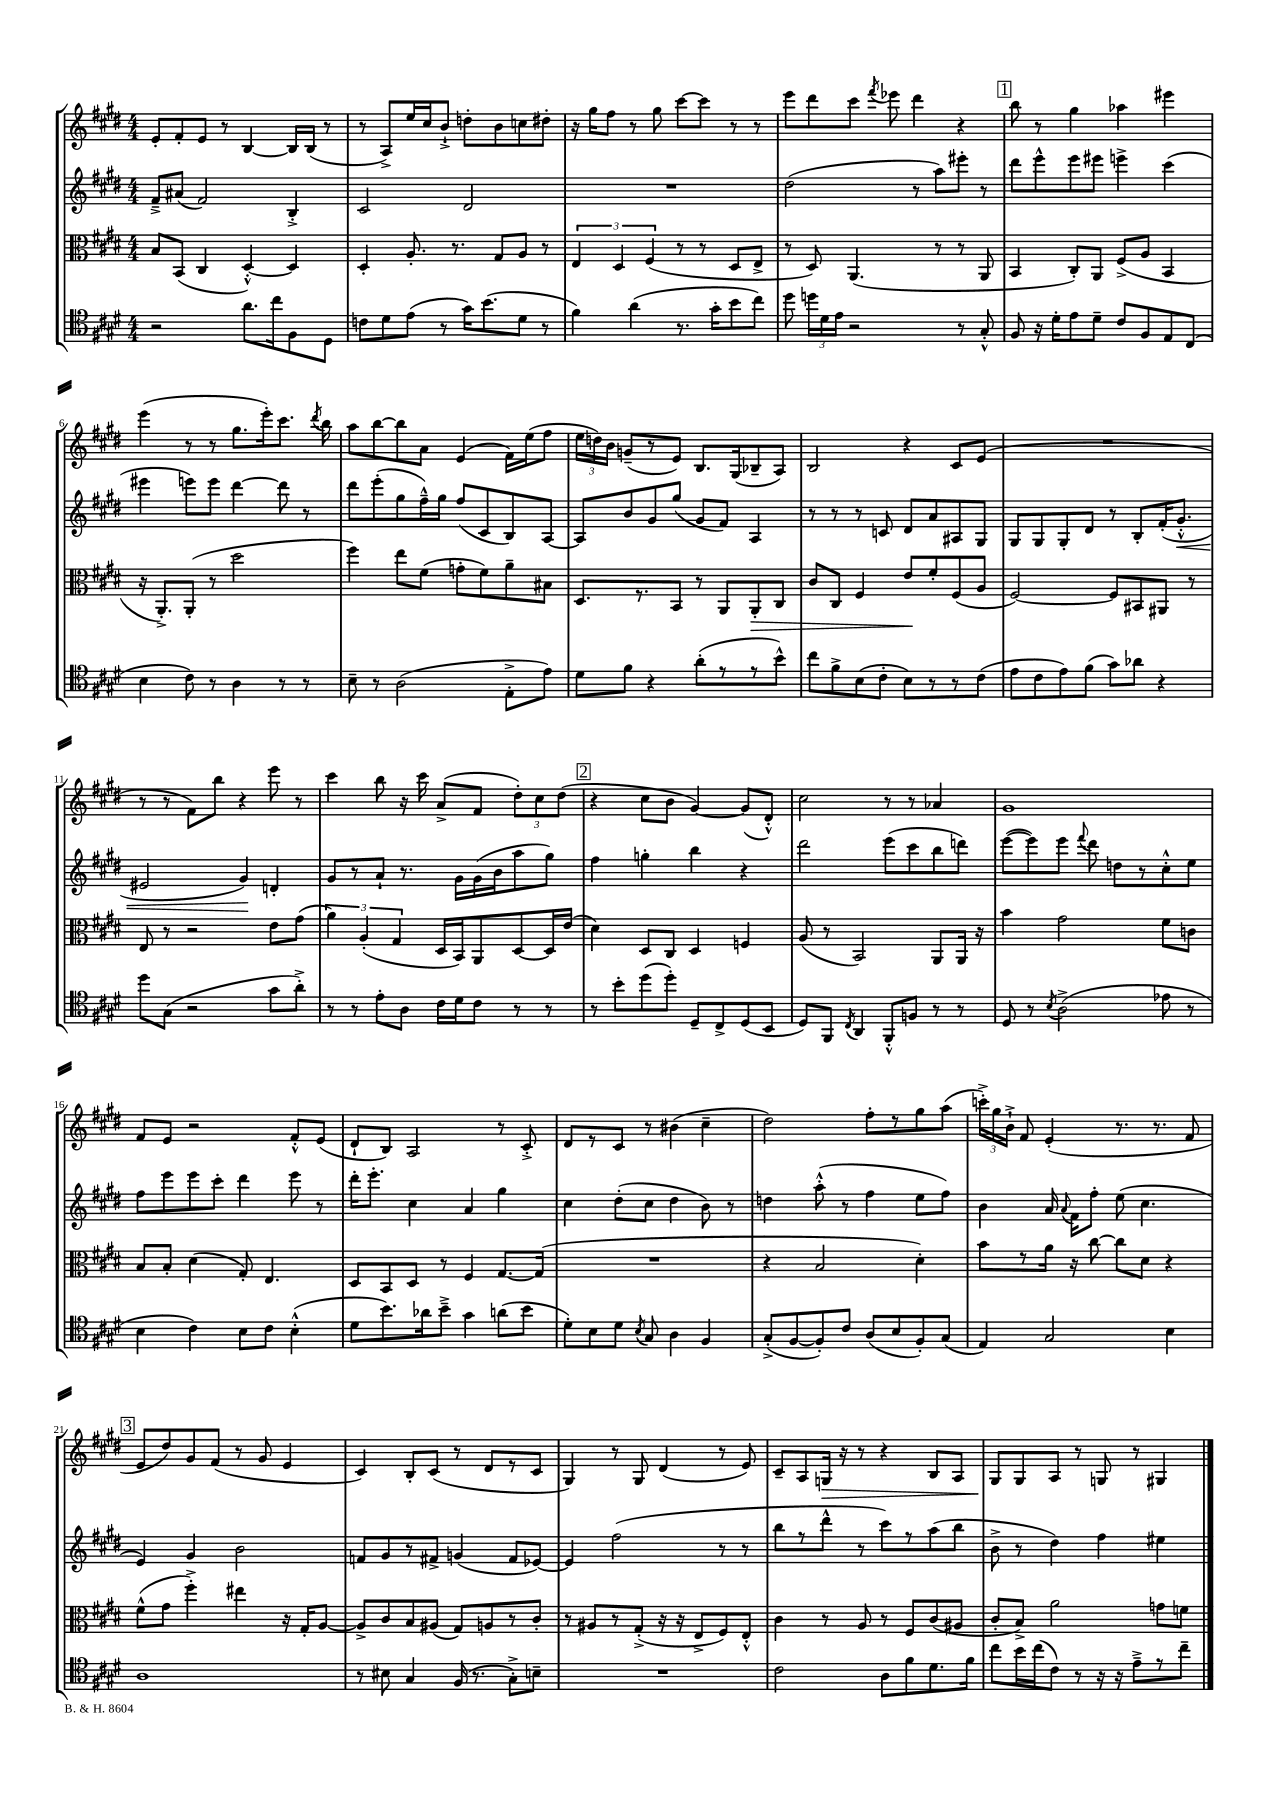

**kern	**kern	**dynam	**kern	**dynam	**kern	**dynam
*part4	*part3	*part3	*part2	*part2	*part1	*part1
*staff4	*staff3	*staff3	*staff2	*staff2	*staff1	*staff1
*clefC4	*clefC3	*	*clefG2	*	*clefG2	*
*k[f#c#g#d#]	*k[f#c#g#d#]	*	*k[f#c#g#d#]	*	*k[f#c#g#d#]	*
*M4/4	*M4/4	*	*M4/4	*	*M4/4	*
=1	=1	=1	=1	=1	=1	=1
2r	8B/L	.	8f#~^/L	.	8e'/L	.
.	(8BB/J	.	(8a#X/J	.	8f#'/	.
.	4C#/	.	2f#/)	.	8e/J	.
.	.	.	.	.	8r	.
8.a\L	[4D#'^^/)	.	.	.	[4B/	.
16cc#\k	.	.	.	.	.	.
8F#\	4D#/]	.	4B'^/	.	16B/LL]	.
.	.	.	.	.	(16B/JJ	.
8D#\J	.	.	.	.	8r	.
=2	=2	=2	=2	=2	=2	=2
8cn\L	4D#'/	.	2c#/	.	8r	.
8d#\	.	.	.	.	8A^/L)	.
(8e\J	8.A'/	.	.	.	16ee/L	.
.	.	.	.	.	16cc#/J	.
8r	.	.	.	.	8b`^/J	.
.	8.r	.	.	.	.	.
16g#\KL)	.	.	2d#/	.	8ddn'\L	.
(8.b\	.	.	.	.	.	.
.	8G#/L	.	.	.	8b\	.
8d#\J	8A/J	.	.	.	8ccn\	.
8r	8r	.	.	.	8dd#X'\J	.
=3	=3	=3	=3	=3	=3	=3
4f#\)	6E/	.	1r	.	16r	.
.	.	.	.	.	16gg#\KL	.
.	.	.	.	.	8ff#\J	.
.	6D#/	.	.	.	.	.
(4a\	.	.	.	.	8r	.
.	(6F#/	.	.	.	.	.
.	.	.	.	.	8gg#\	.
8.r	8r	.	.	.	[8ccc#\L	.
.	8r	.	.	.	8ccc#\J]	.
16g#'\KL	.	.	.	.	.	.
8b\	8D#/L	.	.	.	8r	.
8cc#\J)	8E^/J	.	.	.	8r	.
=4	=4	=4	=4	=4	=4	=4
8dd#\	8r	.	(2dd#\	.	8eee\L	.
24ddn\LL	8D#/)	.	.	.	8ddd#\	.
24d#\	.	.	.	.	.	.
24e\JJ	.	.	.	.	.	.
2r	(4.AA/	.	.	.	8ccc#\J	.
.	.	.	.	.	8qfff#/	.
.	.	.	.	.	8eee-X\	.
.	.	.	8r	.	4ddd#\	.
.	8r	.	8aa\L)	.	.	.
8r	8r	.	8eee#X'\J	.	4r	.
8G#'^^/	8AA/	.	8r	.	.	.
!!LO:REH:place=s1:t=1
=5	=5	=5	=5	=5	=5	=5
8F#/	4BB/	.	8ddd#\L	.	8bb\	.
16r	.	.	8eee^^\	.	8r	.
16d#'\KL	.	.	.	.	.	.
8e\	8C#'/L)	.	8eee\	.	4gg#\	.
8d#~\J	8AA/J	.	8eee#X\J	.	.	.
8c#/L	(8F#^/L	.	4eeen^\	.	4aa-X\	.
8F#/	8A/J	.	.	.	.	.
8E/	4BB/	.	(4ccc#\	.	4eee#X\	.
(8C#/J	.	.	.	.	.	.
!!LO:LB:g=z
=6	=6	=6	=6	=6	=6	=6
4B\	16r	.	4eee#X\	.	(4eee\	.
.	8.AA'^/L)	.	.	.	.	.
8c#\)	(8AA'/J	.	8eeen\L)	.	8r	.
8r	8r	.	8eee\J	.	8r	.
4A\	2dd#\	.	[4ddd#\	.	8.gg#\L	.
.	.	.	.	.	16eee'\k)	.
8r	.	.	8ddd#\]	.	8.ccc#\J	.
8r	.	.	8r	.	.	.
.	.	.	.	.	8qddd#/	.
.	.	.	.	.	16bb\	.
=7	=7	=7	=7	=7	=7	=7
8B~\	4ff#\)	.	8ddd#\L	.	8aa\L	.
8r	.	.	(8eee'\	.	[8bb\	.
(2A\	8ee\L	.	8gg#\	.	8bb\]	.
.	(8f#\J	.	16ff#~^^\L)	.	8a\J	.
.	.	.	16gg#\JJ	.	.	.
.	8gn'\L	.	(8ff#/L	.	(4e/	.
.	8f#\)	.	8c#/	.	.	.
8E'^\L	8a~\	.	8B/)	.	16f#\LL)	.
.	.	.	.	.	(16ee\J	.
8e\J)	8B#X\J	.	[8A/J	.	8ff#\J	.
=8	=8	=8	=8	=8	=8	=8
8d#\L	8.D#/L	.	8A/L]	.	24ee\LL	.
.	.	.	.	.	24ddn\)	.
.	.	.	.	.	24b\JJ	.
8f#\J	.	.	8b/	.	(8gn~/L	.
.	8.r	.	.	.	.	.
4r	.	.	8g#/	.	8r	.
.	8BB/J	.	(8gg#/J	.	8e/J)	.
(8a'\L	8r	.	8g#/L	.	8.B/L	.
8r	8AA/L	.	8f#/J)	.	.	.
.	.	.	.	.	(16G#/k	.
!	!	!LO:HP:b	!	!	!	!
8r	8AA'/	>	4A/	.	8B-X~/	.
8b^^\J)	8C#/J	.	.	.	8A/J)	.
=9	=9	=9	=9	=9	=9	=9
8cc#\L	8c#/L	.	8r	.	2B/	.
8f#^\	8C#/J	.	8r	.	.	.
(8B\	4F#/	.	8r	.	.	.
8c#'\J	.	.	8cn/	.	.	.
8B\L)	8e/L	.	8d#/L	.	4r	.
8r	8f#'/	]	8a/	.	.	.
8r	(8F#/	.	8A#X/	.	8c#/L	.
(8c#\J	8A/J	.	8G#/J	.	(8e/J	.
=10	=10	=10	=10	=10	=10	=10
8e\L	[2F#/)	.	8G#/L	.	1r	.
8c#\	.	.	8G#/	.	.	.
8e\)	.	.	8G#'/	.	.	.
(8f#\J	.	.	8d#/J	.	.	.
8g#\L)	8F#/L]	.	8r	.	.	.
8a-X\J	8BB#X/	.	8B'/L	.	.	.
4r	8AA#X/J	.	(16f#'/K	.	.	.
!	!	!	!	!LO:HP:b	!	!
.	.	.	8.g#'^^/J	<	.	.
.	8r	.	.	.	.	.
!!LO:LB:g=z
=11	=11	=11	=11	=11	=11	=11
8dd#\L	8E/	.	2e#X/	.	8r	.
(8G#\J	8r	.	.	.	8r	.
2r	2r	.	.	.	8f#\L)	.
.	.	.	.	.	8bb\J	.
.	.	.	4g#/)	.	4r	.
8g#\L	8e\L	.	4dn'/	[	8eee\	.
8a'^\J)	(8g#\J	.	.	.	8r	.
=12	=12	=12	=12	=12	=12	=12
8r	6a\)	.	8g#/L	.	4ccc#\	.
8r	.	.	8r	.	.	.
.	(6A'/	.	.	.	.	.
8e'\L	.	.	8a`/J	.	8bb\	.
.	6G#/	.	.	.	.	.
8A\J	.	.	8.r	.	16r	.
.	.	.	.	.	16ccc#\	.
16c#\LL	16D#/LL	.	.	.	(8a^/L	.
16d#\J	16BB/J)	.	16g#\LL	.	.	.
8c#\J	8AA/	.	(16g#\	.	8f#/J	.
.	.	.	16b\J	.	.	.
8r	[8D#/	.	8aa\	.	12dd#'\L)	.
.	.	.	.	.	12cc#\	.
8r	16D#/L]	.	8gg#\J)	.	.	.
.	.	.	.	.	(12dd#\J	.
.	(16e/JJ	.	.	.	.	.
!!LO:REH:place=s1:t=2
=13	=13	=13	=13	=13	=13	=13
8r	4d#\)	.	4ff#\	.	4r	.
8b'\L	.	.	.	.	.	.
(8dd#\	8D#/L	.	4ggn'\	.	8cc#\L	.
8dd#'\J)	8C#/J	.	.	.	8b\J	.
8D#~/L	4D#/	.	4bb\	.	[4g#/)	.
8C#^/	.	.	.	.	.	.
(8D#/	4Fn/	.	4r	.	(8g#/L]	.
8BB/J	.	.	.	.	8d#'^^/J)	.
=14	=14	=14	=14	=14	=14	=14
8D#/L)	(8A/	.	2ddd#\	.	2cc#\	.
8FF#/J	8r	.	.	.	.	.
8qC#/	.	.	.	.	.	.
4AA/	2BB/)	.	.	.	.	.
8FF#'^^/L	.	.	(8eee\L	.	8r	.
8Fn/J	.	.	8ccc#\	.	8r	.
8r	8AA/L	.	8bb\	.	4a-X/	.
8r	16AA/Jk	.	8dddn\J)	.	.	.
.	16r	.	.	.	.	.
=15	=15	=15	=15	=15	=15	=15
8D#/	4b\	.	([8eee\L	.	1g#	.
8r	.	.	8eee\])	.	.	.
8qB/	.	.	.	.	.	.
(2A^\	2g#\	.	8eee\J	.	.	.
.	.	.	8qqfff#/	.	.	.
.	.	.	8ddd#\	.	.	.
.	.	.	8ddn\L	.	.	.
.	.	.	8r	.	.	.
8e-X\	8f#\L	.	8cc#'^^\	.	.	.
8r	8cn\J	.	8ee\J	.	.	.
!!LO:LB:g=z
=16	=16	=16	=16	=16	=16	=16
4B\	8B/L	.	8ff#\L	.	8f#/L	.
.	8B'/J	.	8eee\	.	8e/J	.
4c#\)	(4d#\	.	8eee\	.	2r	.
.	.	.	8ccc#'\J	.	.	.
8B\L	8G#'/)	.	4ddd#\	.	.	.
8c#\J	4.E/	.	.	.	.	.
(4B'^^\	.	.	8eee\	.	8f#'^^/L	.
.	.	.	8r	.	(8e/J	.
=17	=17	=17	=17	=17	=17	=17
8d#\L	8D#/L	.	16ddd#'\KL	.	8d#`/L	.
.	.	.	8.eee'\J	.	.	.
8.b\)	8BB/	.	.	.	8B/J)	.
.	8D#/J	.	4cc#\	.	2A/	.
16a-X\k	.	.	.	.	.	.
8b~^\J	8r	.	.	.	.	.
4g#\	4F#/	.	4a/	.	.	.
(8an\L	[8.G#/L	.	4gg#\	.	8r	.
8b\J	.	.	.	.	8c#'^/	.
.	(16G#/Jk]	.	.	.	.	.
=18	=18	=18	=18	=18	=18	=18
8d#'\L)	1r	.	4cc#\	.	8d#/L	.
8B\	.	.	.	.	8r	.
8d#\J	.	.	(8dd#'\L	.	8c#/J	.
8qB/	.	.	.	.	.	.
8G#/	.	.	8cc#\J	.	8r	.
4A\	.	.	4dd#\	.	(4b#X\	.
4F#/	.	.	8b\)	.	4cc#~\	.
.	.	.	8r	.	.	.
=19	=19	=19	=19	=19	=19	=19
(8G#'^/L	4r	.	4ddn\	.	2dd#\)	.
[8F#/	.	.	.	.	.	.
8F#'/])	2B/	.	(8aa'^^\	.	.	.
8c#/J	.	.	8r	.	.	.
(8A/L	.	.	4ff#\	.	8ff#'\L	.
8B/	.	.	.	.	8r	.
8F#'/)	4d#'\)	.	8ee\L	.	8gg#\	.
(8G#/J	.	.	8ff#\J)	.	(8aa\J	.
=20	=20	=20	=20	=20	=20	=20
4E/)	8b\L	.	4b\	.	24cccn'^\LL)	.
.	.	.	.	.	24gg#\	.
.	.	.	.	.	24b`^\JJ	.
.	8r	.	.	.	8f#/	.
2G#/	16a\Jk	.	16a/	.	(4e'/	.
.	.	.	8qqa/	.	.	.
.	16r	.	16f#\KL	.	.	.
.	[8cc#\	.	8ff#'\J	.	.	.
.	8cc#\L]	.	(8ee\	.	8.r	.
.	8d#\J	.	4.cc#\	.	.	.
.	.	.	.	.	8.r	.
4B\	4r	.	.	.	.	.
.	.	.	.	.	8f#/	.
!!LO:LB:g=z
!!LO:REH:place=s1:t=3
=21	=21	=21	=21	=21	=21	=21
1A	(8f#^^\L	.	4e/)	.	8e/L	.
.	8g#\J	.	.	.	8dd#/)	.
.	4ff#'^\)	.	4g#/	.	8g#/	.
.	.	.	.	.	(8f#/J	.
.	4ee#X\	.	2b\	.	8r	.
.	.	.	.	.	8g#/	.
.	16r	.	.	.	4e/	.
.	16G#'/KL	.	.	.	.	.
.	[8A/J	.	.	.	.	.
=22	=22	=22	=22	=22	=22	=22
8r	8A^/L]	.	8fn/L	.	4c#/)	.
8B#X\	8c#/	.	8g#/	.	.	.
4G#/	8B/	.	8r	.	8B'/L	.
.	(8A#X/J	.	8f#X^/J	.	(8c#/J	.
(16F#/	8G#/L)	.	(4gn/	.	8r	.
8.r	.	.	.	.	.	.
.	8An/	.	.	.	8d#/L	.
8G#'^\L)	8r	.	8f#/L	.	8r	.
8Bn~\J	8c#'/J	.	[8e-X/J)	.	8c#/J	.
=23	=23	=23	=23	=23	=23	=23
1r	8r	.	4e-/]	.	4G#/)	.
.	8A#X/L	.	.	.	.	.
.	8r	.	(2ff#\	.	8r	.
.	(8G#'^/J	.	.	.	8G#/	.
.	16r	.	.	.	(4d#/	.
.	16r	.	.	.	.	.
.	8E^/L	.	.	.	.	.
.	8F#/)	.	8r	.	8r	.
.	8E'^^/J	.	8r	.	8e/)	.
=24	=24	=24	=24	=24	=24	=24
2c#\	4c#\	.	8bb\L	.	8c#~/L	.
.	.	.	8r	.	8A/	.
!	!	!	!	!	!	!LO:HP:b
.	8r	.	8ddd#^^\J	.	16Gn/Jk	>
.	.	.	.	.	16r	.
.	8A/	.	8r	.	8r	.
8A\L	8r	.	8ccc#\L)	.	4r	.
8f#\	8F#/L	.	8r	.	.	.
8.d#\	(8c#/	.	(8aa\	.	8B/L	.
.	8A#X/J	.	8bb\J	.	8A/J	.
16f#\Jk	.	.	.	.	.	.
=25	=25	=25	=25	=25	=25	=25
8cc#\L	8c#'/L	.	8b^\	.	8G#/L	.
16b\L	8B^/J)	.	8r	.	8G#/	]
(16cc#\J	.	.	.	.	.	.
8c#\J)	2a\	.	4dd#\)	.	8A/J	.
8r	.	.	.	.	8r	.
16r	.	.	4ff#\	.	8Gn/	.
16r	.	.	.	.	.	.
8e~^\L	.	.	.	.	8r	.
8r	8gn\L	.	4ee#X\	.	4G#X/	.
8cc#~\J	8fn\J	.	.	.	.	.
==	==	==	==	==	==	==
*-	*-	*-	*-	*-	*-	*-
